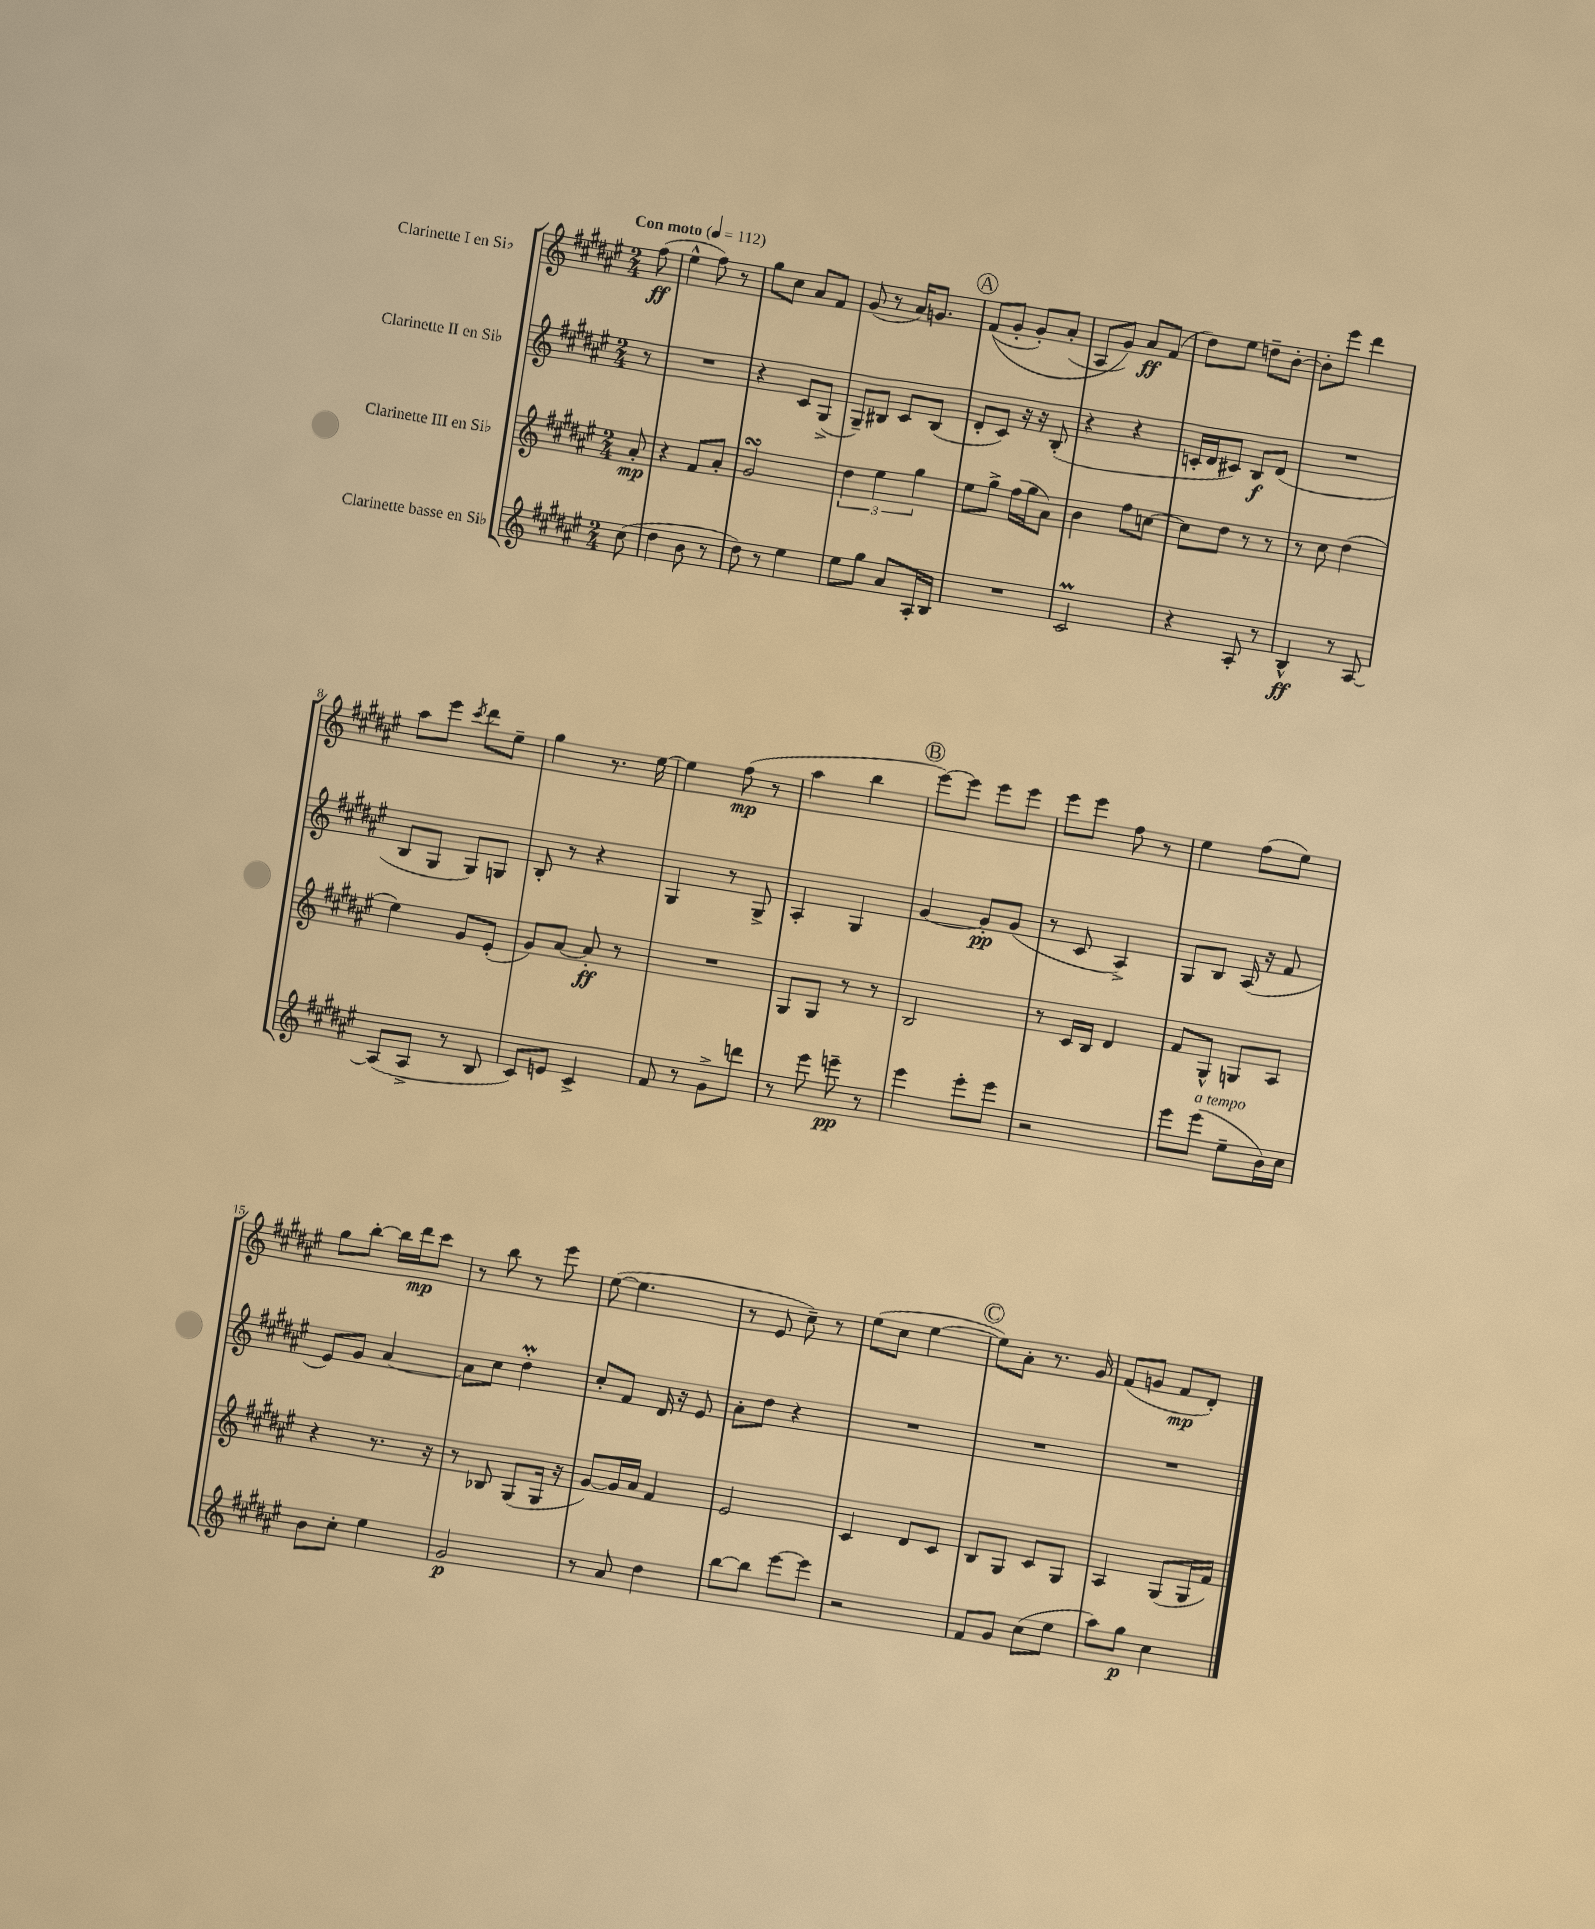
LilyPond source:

<<
\new StaffGroup <<
\new Staff = "s0" \with { instrumentName = "Clarinette I en Sib" } {
    \clef treble \key fis \major \numericTimeSignature \time 2/4 \partial 8 \tempo "Con moto" 4 = 112
    fis''8\ff( |
    eis''4-^ fis''8) r8 |
    gis''8 cis''8 ais'8 fis'8 |
    gis'8( r8 ais'16) g'8. |
    \mark \markup { \circle "A" } fis'8(\( gis'8-. gis'8-.) ais'8-.( |
    ais8 gis'8)\) ais'8\ff fis'8( |
    dis''8) eis''8 d''8-- b'8~-. |
    b'8-. eis'''8 dis'''4 |
    ais''8 eis'''8 \acciaccatura { cis'''8 } dis'''8 eis''8-- |
    gis''4 r8. eis''16~ |
    eis''4 fis''8\mp( r8 |
    ais''4 b''4 |
    \mark \markup { \circle "B" } eis'''8~) eis'''8 eis'''8 eis'''8 |
    eis'''8 eis'''8 fis''8 r8 |
    eis''4 fis''8( eis''8) |
    gis''8 b''8~-. b''16 dis'''16\mp cis'''8 |
    r8 b''8 r8 eis'''8 |
    eis''8~( eis''4. |
    r8 eis'8 cis''8--) r8 |
    eis''8( cis''8 eis''4~ |
    \mark \markup { \circle "C" } eis''8) ais'8-. r8. gis'16 |
    fis'8( g'8 fis'8\mp dis'8-.) \bar "|." |
}
\new Staff = "s1" \with { instrumentName = "Clarinette II en Sib" } {
    \clef treble \key fis \major \numericTimeSignature \time 2/4 \partial 8
    r8 |
    R2 |
    r4 cis'8 gis8->( |
    gis8--) bis8 cis'8 bis8( |
    \mark \markup { \circle "A" } dis'8-. cis'8) r16 r16 b8-.( |
    r4 r4 |
    c'16-. dis'16 cis'8) b8\f dis'8( |
    R2 |
    b8 gis8 gis8) g8 |
    b8-. r8 r4 |
    gis4 r8 gis8-> |
    ais4-. gis4 |
    \mark \markup { \circle "B" } gis'4~ gis'8-.\pp gis'8( |
    r8 cis'8 ais4->) |
    gis8 b8 ais16( r16 fis'8 |
    eis'8) gis'8 ais'4~ |
    ais'8 cis''8 dis''4-.\prall |
    cis''8-. fis'8 dis'16 r16 eis'8 |
    ais'8-. dis''8 r4 |
    R2 |
    \mark \markup { \circle "C" } R2 |
    R2 \bar "|." |
}
\new Staff = "s2" \with { instrumentName = "Clarinette III en Sib" } {
    \clef treble \key fis \major \numericTimeSignature \time 2/4 \partial 8
    ais'8-.\mp |
    r4 fis'8 ais'8-. |
    gis'2\turn |
    \tuplet 3/2 { dis''4 eis''4 gis''4 } |
    \mark \markup { \circle "A" } eis''8 gis''8-> fis''16( gis''16 ais'8) |
    b'4 fis''8 c''8~ |
    c''8 dis''8 r8 r8 |
    r8 cis''8 dis''4( |
    eis''4) gis'8 eis'8-.( |
    gis'8) ais'8~ ais'8-.\ff r8 |
    R2 |
    gis8 gis8 r8 r8 |
    \mark \markup { \circle "B" } b2 |
    r8 cis'16 b16 dis'4 |
    fis'8 gis8-^ g8 ais8 |
    r4 r8. r16 |
    r8 bes8 gis8( gis16 r16 |
    gis'8~) gis'16 ais'16 fis'4 |
    eis'2 |
    cis'4 dis'8 cis'8 |
    \mark \markup { \circle "C" } b8 gis8 cis'8 gis8 |
    ais4 gis8( gis16 fis'16) \bar "|." |
}
\new Staff = "s3" \with { instrumentName = "Clarinette basse en Sib" } {
    \clef treble \key fis \major \numericTimeSignature \time 2/4 \partial 8
    cis''8( |
    dis''4 b'8 r8 |
    dis''8) r8 eis''4 |
    eis''8 gis''8 ais'8 ais16-. b16 |
    \mark \markup { \circle "A" } R2 |
    cis'2\prall |
    r4 ais8-. r8 |
    b4-^\ff r8 ais8~ |
    ais8( ais8-> r8 b8 |
    cis'8) e'8 cis'4-> |
    fis'8 r8 gis'8-> d'''8 |
    r8 eis'''8 e'''8--\pp r8 |
    \mark \markup { \circle "B" } eis'''4 eis'''8-. eis'''8 |
    r2 |
    eis'''8 eis'''8^\markup { \italic "a tempo" }( eis''8-- b'16) cis''16 |
    b'8 cis''8-. eis''4 |
    gis'2\p |
    r8 ais'8 dis''4 |
    b''8~ b''8 eis'''8~ eis'''8 |
    r2 |
    \mark \markup { \circle "C" } fis'8 gis'8 cis''8( eis''8 |
    ais''8) gis''8\p cis''4 \bar "|." |
}
>>
>>
